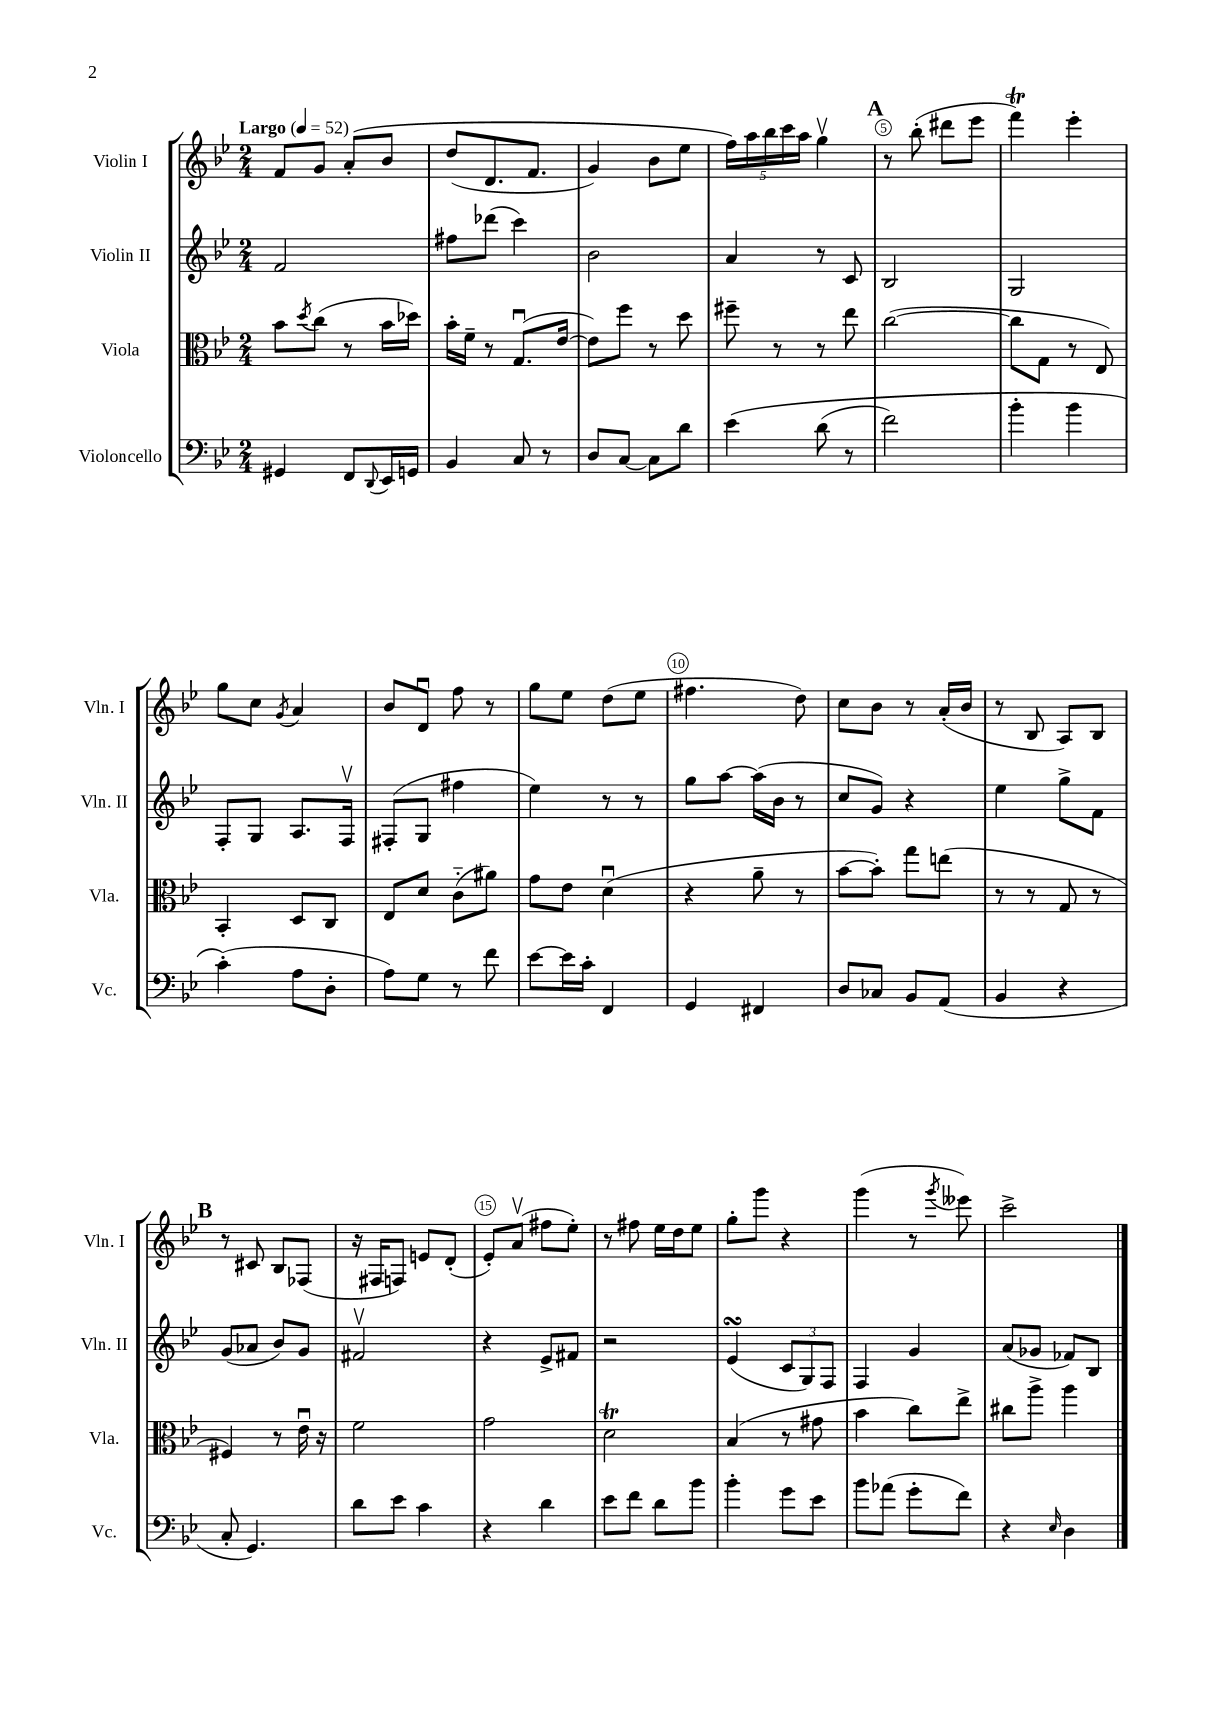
<<
\new StaffGroup <<
\new Staff = "s0" \with { instrumentName = "Violin I" shortInstrumentName = "Vln. I" } {
    \clef treble \key bes \major \numericTimeSignature \time 2/4 \tempo "Largo" 4 = 52
    f'8 g'8 a'8-.\( bes'8 |
    d''8( d'8. f'8. |
    g'4) bes'8 ees''8 |
    \tuplet 5/4 { f''16\) a''16 bes''16 c'''16 a''16 } g''4\upbow |
    \mark \markup { \bold "A" } r8 bes''8-.( dis'''8 ees'''8 |
    f'''4\trill) ees'''4-. |
    g''8 c''8 \acciaccatura { g'8 } a'4 |
    bes'8 d'8\downbow f''8 r8 |
    g''8 ees''8 d''8( ees''8 |
    fis''4. d''8) |
    c''8 bes'8 r8 a'16-.( bes'16 |
    r8 bes8 a8) bes8 |
    \mark \markup { \bold "B" } r8 cis'8 bes8 fes8( |
    r16 fis16 f8) e'8 d'8-.( |
    ees'8-.) a'8\upbow( fis''8 ees''8-.) |
    r8 fis''8 ees''16 d''16 ees''8 |
    g''8-. g'''8 r4 |
    g'''4( r8 \acciaccatura { g'''8 } eeses'''8) |
    c'''2-> \bar "|." |
}
\new Staff = "s1" \with { instrumentName = "Violin II" shortInstrumentName = "Vln. II" } {
    \clef treble \key bes \major \numericTimeSignature \time 2/4
    f'2 |
    fis''8 des'''8( c'''4) |
    bes'2 |
    a'4 r8 c'8 |
    \mark \markup { \bold "A" } bes2 |
    g2 |
    f8-. g8 a8. f16\upbow |
    fis8-.( g8 fis''4 |
    ees''4) r8 r8 |
    g''8 a''8~ a''16( bes'16 r8 |
    c''8 g'8) r4 |
    ees''4 g''8-> f'8 |
    \mark \markup { \bold "B" } g'8( aes'8 bes'8) g'8 |
    fis'2\upbow |
    r4 ees'8-> fis'8 |
    r2 |
    ees'4\turn( \tuplet 3/2 { c'8 g8) f8 } |
    f4 g'4 |
    a'8( ges'8 fes'8) bes8 \bar "|." |
}
\new Staff = "s2" \with { instrumentName = "Viola" shortInstrumentName = "Vla." } {
    \clef alto \key bes \major \numericTimeSignature \time 2/4
    bes'8 \acciaccatura { d''8 } c''8( r8 bes'16 des''16) |
    bes'16-. f'16-- r8 g8.\downbow( ees'16~ |
    ees'8) f''8 r8 d''8 |
    fis''8-- r8 r8 ees''8 |
    \mark \markup { \bold "A" } c''2~( |
    c''8 g8 r8 ees8) |
    bes,4-. d8 c8 |
    ees8 d'8 c'8-_( ais'8) |
    g'8 ees'8 d'4\downbow( |
    r4 a'8-- r8 |
    bes'8~ bes'8-.) g''8 e''8( |
    r8 r8 g8 r8 |
    \mark \markup { \bold "B" } fis4) r8 ees'16\downbow r16 |
    f'2 |
    g'2 |
    d'2\trill |
    bes4( r8 gis'8 |
    bes'4 c''8) ees''8-> |
    cis''8 a''8-> a''4 \bar "|." |
}
\new Staff = "s3" \with { instrumentName = "Violoncello" shortInstrumentName = "Vc." } {
    \clef bass \key bes \major \numericTimeSignature \time 2/4
    gis,4 f,8 \appoggiatura { d,8 } ees,16 g,16 |
    bes,4 c8 r8 |
    d8 c8~ c8 d'8 |
    ees'4\( d'8( r8 |
    \mark \markup { \bold "A" } f'2) |
    bes'4-. bes'4 |
    c'4-.(\) a8 d8-. |
    a8) g8 r8 f'8 |
    ees'8~ ees'16 c'16-. f,4 |
    g,4 fis,4 |
    d8 ces8 bes,8 a,8( |
    bes,4 r4 |
    \mark \markup { \bold "B" } c8-. g,4.) |
    d'8 ees'8 c'4 |
    r4 d'4 |
    ees'8 f'8 d'8 bes'8 |
    bes'4-. g'8 ees'8 |
    bes'8 aes'8( g'8-. f'8) |
    r4 \grace { ees16 } d4 \bar "|." |
}
>>
>>
\layout { \context { \Score \override BarNumber.break-visibility = ##(#f #t #t) barNumberVisibility = #(every-nth-bar-number-visible 5) \override BarNumber.stencil = #(make-stencil-circler 0.1 0.3 ly:text-interface::print) } }
